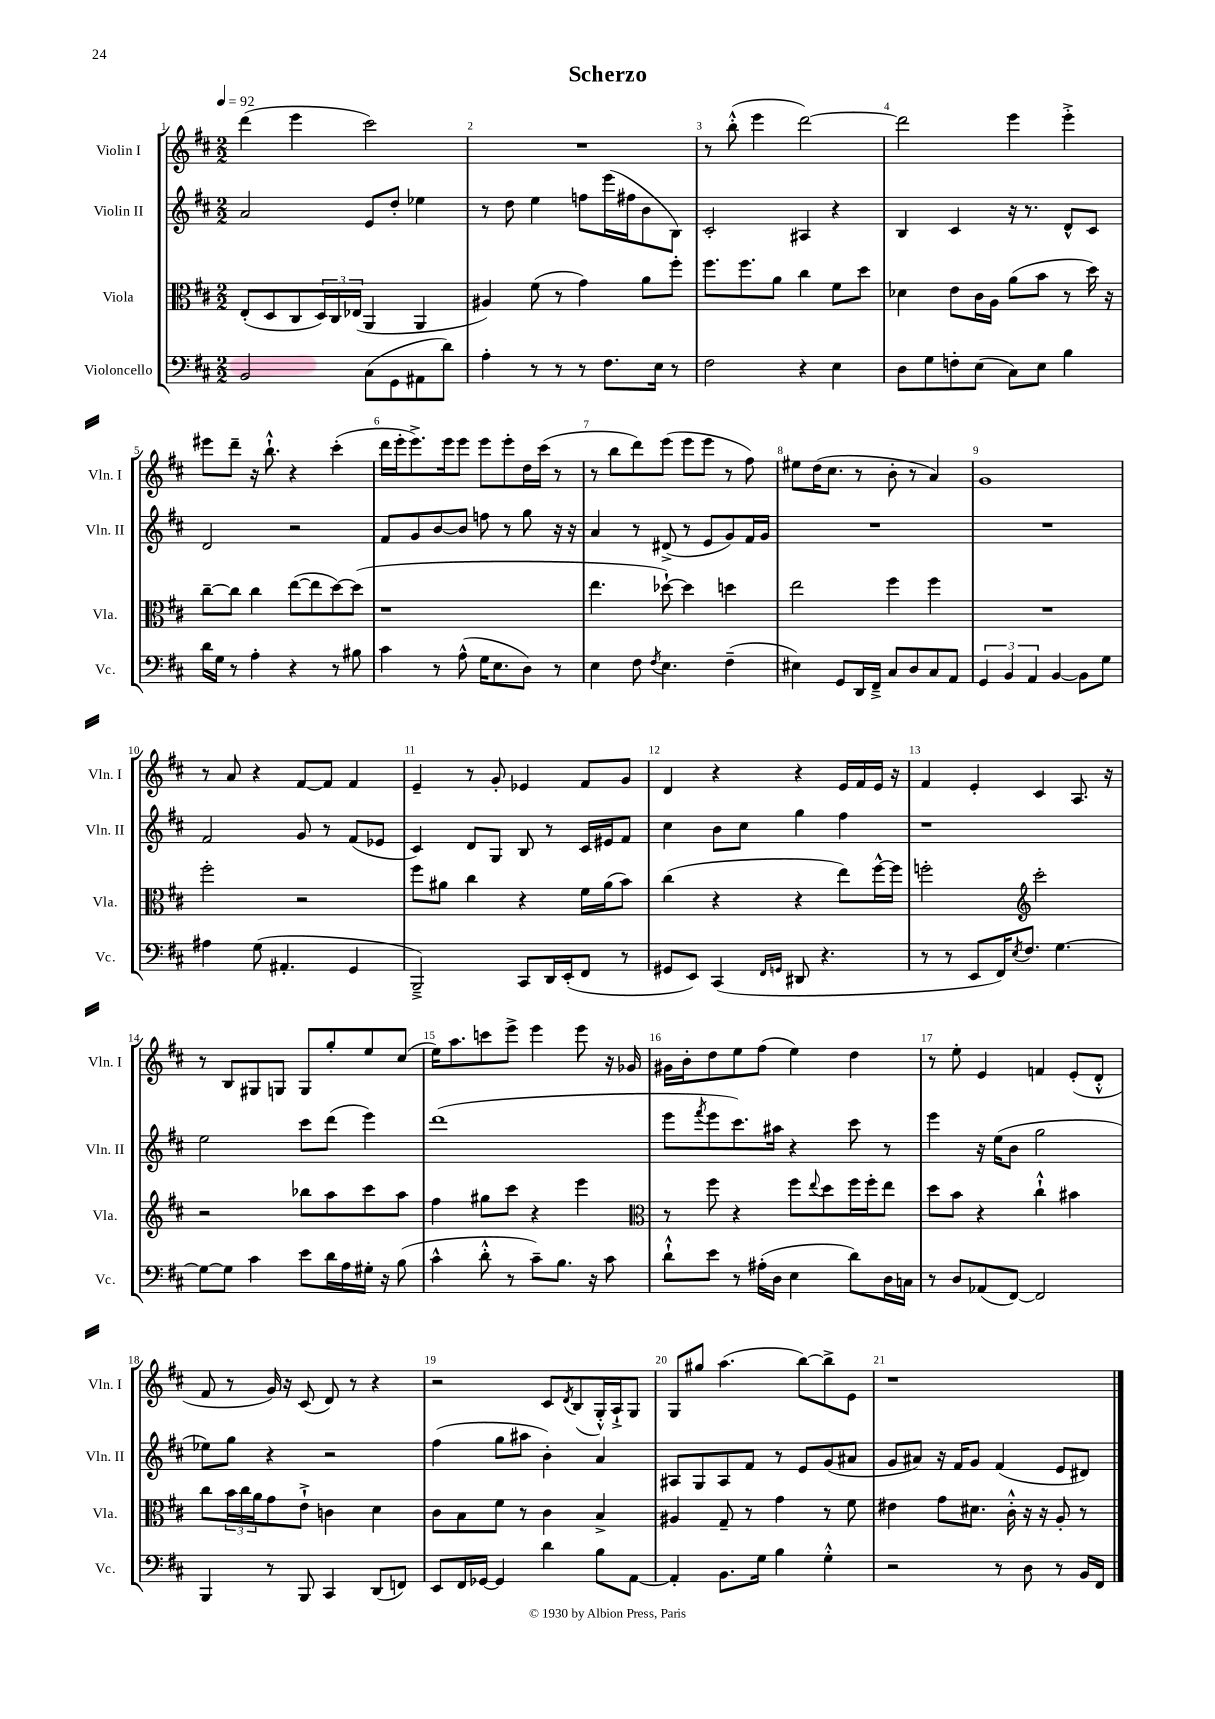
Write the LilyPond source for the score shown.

\header { title = "Scherzo" }
<<
\new StaffGroup <<
\new Staff = "s0" \with { instrumentName = "Violin I" shortInstrumentName = "Vln. I" } {
    \clef treble \key d \major \numericTimeSignature \time 2/2 \tempo 4 = 92
    d'''4( e'''4 cis'''2) |
    R1 |
    r8 b''8-.-^( e'''4 d'''2~) |
    d'''2 e'''4 e'''4-.-> |
    eis'''8 d'''8-- r16 b''8.-!-^ r4 cis'''4-.( |
    d'''16 e'''16-. e'''8.->) e'''16 e'''8 e'''8 e'''8-. d''16 cis'''16( r8 |
    r8 b''8 d'''8) e'''8( e'''8 e'''8 r8 fis''8) |
    eis''8 d''16( cis''8. r8 b'8-. r8 a'4) |
    g'1 |
    r8 a'8 r4 fis'8~ fis'8 fis'4 |
    e'4-- r8 g'8-. ees'4 fis'8 g'8 |
    d'4 r4 r4 e'16 fis'16 e'16 r16 |
    fis'4 e'4-. cis'4 a8. r16 |
    r8 b8 gis8 g8 g8 g''8-. e''8 cis''8( |
    e''16) a''8. c'''8 e'''8-> e'''4 e'''8 r16 ges'16 |
    gis'16 b'16-. d''8 e''8 fis''8( e''4) d''4 |
    r8 e''8-. e'4 f'4 e'8-.( d'8-.-^ |
    fis'8 r8 g'16) r16 cis'8( d'8) r8 r4 |
    r2 cis'8 \acciaccatura { d'8 } b8( g16-.-^) a16-!-> g8 |
    g8 gis''8 a''4.( b''8~) b''8-> e'8 |
    r1 \bar "|." |
}
\new Staff = "s1" \with { instrumentName = "Violin II" shortInstrumentName = "Vln. II" } {
    \clef treble \key d \major \numericTimeSignature \time 2/2
    a'2 e'8 d''8-. ees''4 |
    r8 d''8 e''4 f''8 e'''16( fis''16 b'8 b8) |
    cis'2-. ais4 r4 |
    b4 cis'4 r16 r8. d'8-^ cis'8 |
    d'2 r2 |
    fis'8 g'8 b'8~ b'8 f''8 r8 g''8 r16 r16 |
    a'4 r8 dis'8->( r8 e'8 g'8) fis'16 g'16 |
    R1 |
    R1 |
    fis'2 g'8 r8 fis'8( ees'8 |
    cis'4) d'8 g8 b8 r8 cis'16 eis'16 fis'8 |
    cis''4 b'8 cis''8 g''4 fis''4 |
    r1 |
    e''2 cis'''8 d'''8( e'''4) |
    d'''1( |
    e'''8 \acciaccatura { fis'''8 } e'''8 cis'''8.) ais''16 r4 cis'''8 r8 |
    e'''4 r16 e''16( b'8 g''2 |
    ees''8) g''8 r4 r2 |
    fis''4( g''8 ais''8 b'4-.) a'4 |
    ais8 g8 ais8 fis'8 r8 e'8 g'8( ais'8 |
    g'8 ais'8) r16 fis'16 g'8 fis'4( e'8 dis'8) \bar "|." |
}
\new Staff = "s2" \with { instrumentName = "Viola" shortInstrumentName = "Vla." } {
    \clef alto \key d \major \numericTimeSignature \time 2/2
    e8-.( d8 cis8 \tuplet 3/2 { d16) cis16 ees16( } a,4 a,4 |
    ais4) fis'8( r8 g'4) a'8 fis''8-. |
    fis''8. fis''8. a'8 cis''4 fis'8 d''8 |
    des'4 e'8 cis'16 a16 a'8( b'8 r8 d''16) r16 |
    cis''8~-- cis''8 cis''4 e''8~( e''8 d''8~) d''8( |
    r1 |
    e''4. des''8~-!) des''4 d''4 |
    e''2 fis''4 fis''4 |
    R1 |
    fis''2-. r2 |
    fis''8 ais'8 cis''4 r4 fis'16 ais'16( b'8) |
    cis''4( r4 r4 e''8) fis''16~-^ fis''16 |
    f''2-. \clef treble cis'''2-. |
    r2 bes''8 a''8 cis'''8 a''8 |
    fis''4 gis''8 cis'''8 r4 e'''4 |
    \clef alto r8 fis''8 r4 fis''8 \appoggiatura { e''8 } d''8 fis''16 fis''16-. e''8 |
    d''8 b'8 r4 cis''4-!-^ bis'4 |
    cis''8 \tuplet 3/2 { b'16 cis''16 a'16 } g'8 e'8-!-> c'4 d'4 |
    cis'8 b8 fis'8 r8 cis'4 b4-> |
    ais4 g8-- r8 g'4 r8 fis'8 |
    eis'4 g'8 dis'8. cis'16-.-^ r16 r16 a8-. r8 \bar "|." |
}
\new Staff = "s3" \with { instrumentName = "Violoncello" shortInstrumentName = "Vc." } {
    \clef bass \key d \major \numericTimeSignature \time 2/2
    b,2 cis8( g,8 ais,8 d'8) |
    a4-. r8 r8 r8 fis8. e16 r8 |
    fis2 r4 e4 |
    d8 g8 f8-. e8( cis8) e8 b4 |
    d'16 g16 r8 a4-. r4 r8 bis8 |
    cis'4 r8 a8-^( g16 e8. d8) r8 |
    e4 fis8 \acciaccatura { fis8 } e4. fis4--( |
    eis4) g,8 d,16 fis,16---> cis8 d8 cis8 a,8 |
    \tuplet 3/2 { g,4 b,4 a,4 } b,4~ b,8 g8 |
    ais4 g8( ais,4.-. g,4 |
    b,,2--->) cis,8 d,16 e,16-.( fis,8 r8 |
    gis,8 e,8) cis,4( \grace { fis,16 g,16 } dis,8 r4. |
    r8 r8 e,8 fis,16) \acciaccatura { e8 } fis8. g4.~ |
    g8~ g8 cis'4 e'8 d'16 a16 gis16-. r16 b8( |
    cis'4-^ d'8-.-^ r8 cis'8--) b8. r16 cis'8 |
    d'8-!-^ e'8 r8 ais16-.( d16 e4 d'8) d16 c16 |
    r8 d8 aes,8( fis,8~) fis,2 |
    b,,4 r8 b,,8 cis,4 d,8( f,8) |
    e,8 fis,16 ges,16~ ges,4 d'4 b8 a,8~ |
    a,4-. b,8. g16 b4 g4-.-^ |
    r2 r8 d8 r8 b,16 fis,16 \bar "|." |
}
>>
>>
\layout { \context { \Score \override BarNumber.break-visibility = ##(#f #t #t) barNumberVisibility = #all-bar-numbers-visible } }
